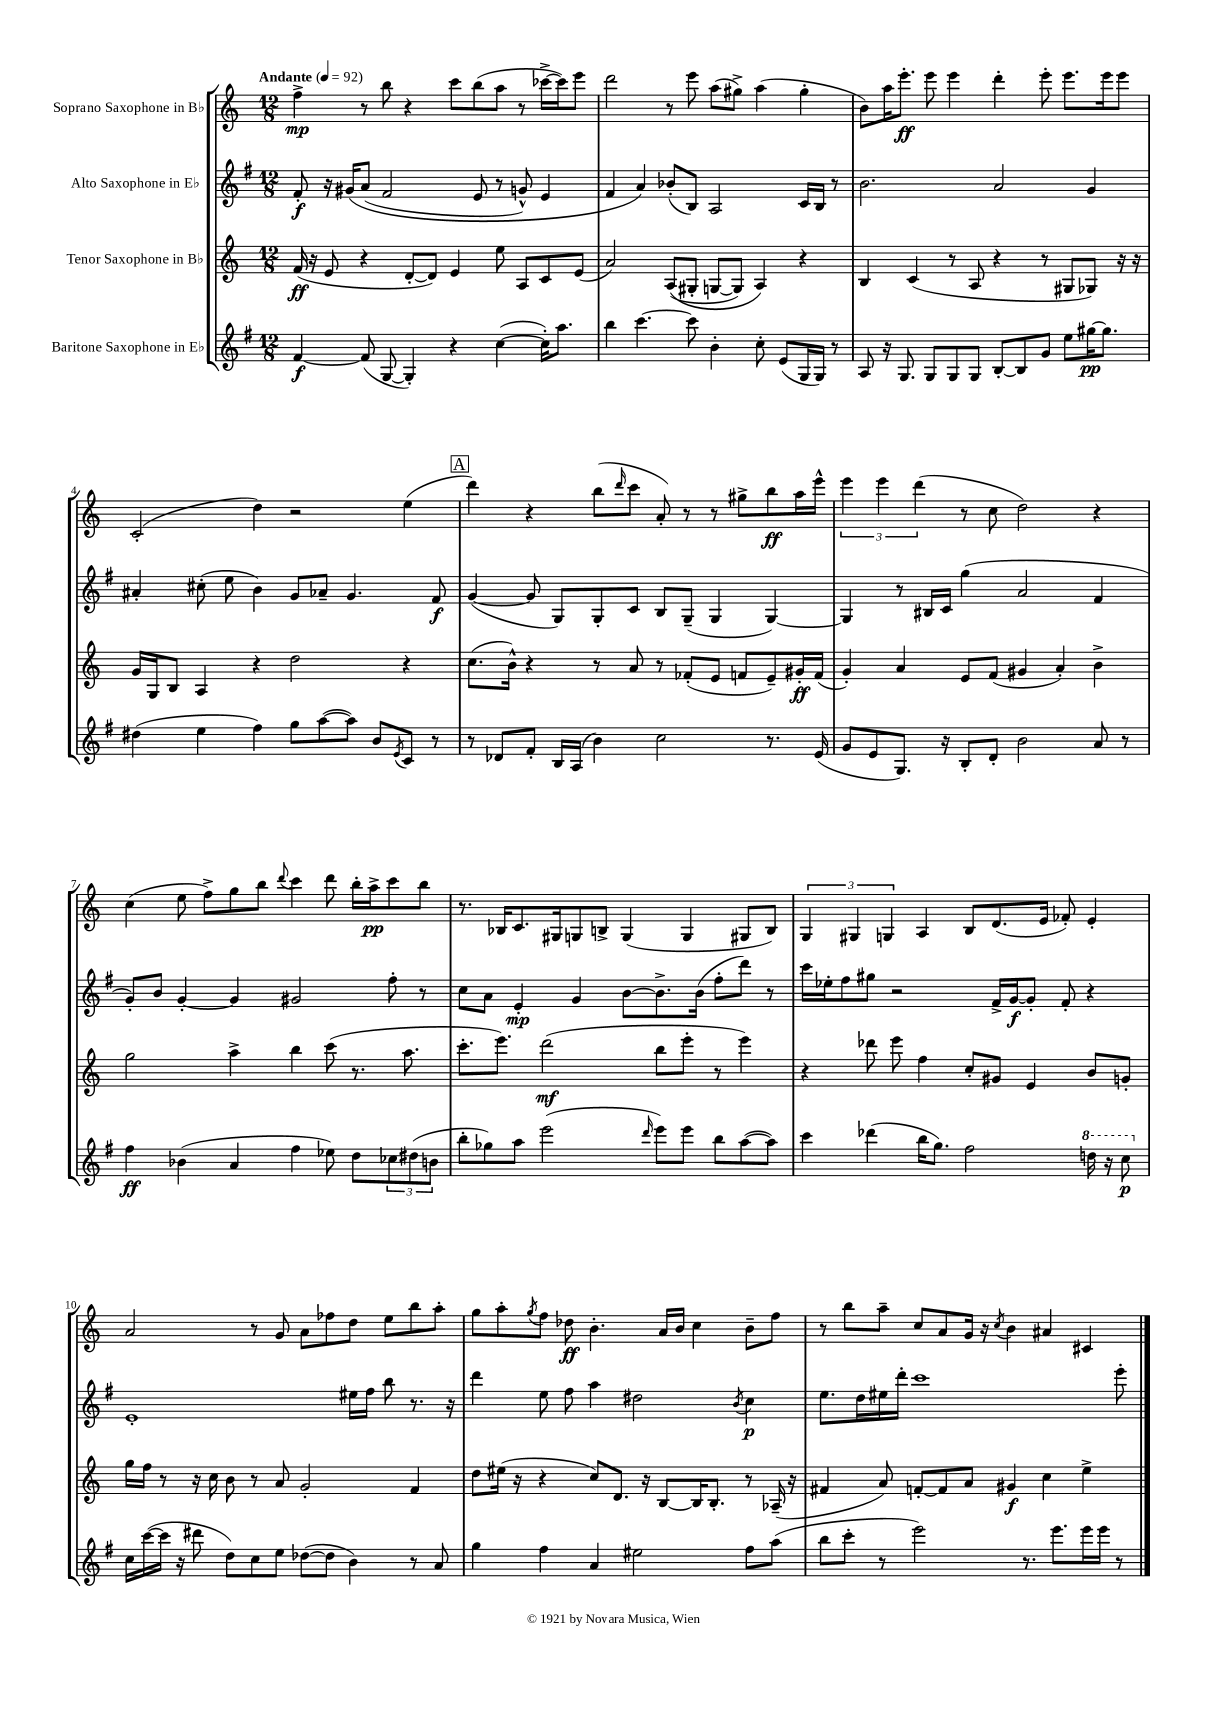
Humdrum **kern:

**kern	**kern	**kern	**kern
*staff4	*staff3	*staff2	*staff1
*clefG2	*clefG2	*clefG2	*clefG2
*k[f#]	*k[]	*k[f#]	*k[]
*M12/8	*M12/8	*M12/8	*M12/8
*MM92	*MM92	*MM92	*MM92
[4f#/	(16f/	8f#'/	4ff^\
.	16r	.	.
.	8e/	16r	.
.	.	&(16g#/LK	.
(8f#/]	4r	(8a/J	8r
[8G/	.	2f#/	8bb\
4G'/])	[8d'/L	.	4r
.	8d/]J)	.	.
4r	4e/	.	8ccc\L
.	.	8e/	(8bb\
([4cc\	8ee\	8r	8aa\J
.	8A/L	8g^^/)	8r
16cc'\]LK)	8c/	4e/	[16ccc-^\LL
8.aa\J	.	.	16ccc-\]J)
.	(8e/J	.	8eee\J
=	=	=	=
4bb\	2a/)	4f#/	2ddd\
[4.ccc\	.	4a/&)	.
.	&((8A/L	(8b-'/L	8r
8ccc\]	8G#'/J	8B/J)	8eee\
4b'\	[8G/L	2A/	(8aa\L
.	8G/]J)	.	8gg#^\J)
8cc'\	4A/&)	.	(4aa\
(8e/L	.	.	.
16G/L	4r	16c/LL	4gg#'\
16G/JJ)	.	16B/JJ	.
8r	.	8r	.
=	=	=	=
8A/	4B/	2.b\	8b\L)
16r	.	.	16aa\K
8.G/	.	.	8.eee'\J
.	(4c/	.	.
8G/L	.	.	8eee\
8G/	8r	.	4eee\
8G/J	8A/	.	.
[8B'/L	4r	2a/	4ddd'\
8B/]	.	.	.
8g/J	8r	.	8eee'\
8ee\L	8G#/L	.	8.eee\L
[16gg#\K	8G-/J)	4g/	.
8.gg#\]J	.	.	16eee\k
.	16r	.	8eee\J
.	16r	.	.
=	=	=	=
(4dd#\	16g/LL	4a#'/	(2c'/
.	16G/J	.	.
.	8B/J	.	.
4ee\	4A/	(8cc#'\	.
.	.	8ee\	.
4ff#\)	4r	4b\)	4dd\)
8gg\L	2dd\	8g/L	2r
([8aa\	.	8a-~/J	.
8aa\]J)	.	4.g/	.
8b/L	.	.	.
8qe/	.	.	.
8c/J	4r	.	(4ee\
8r	.	8f#/	.
=	=	=	=
8r	(8.cc\L	([4g/	4ddd\)
8d-/L	.	.	.
.	16b^^\Jk)	.	.
8f#'/J	4r	8g/]	4r
16B/LL	.	8G/L)	.
(16A/JJ	.	.	.
4b\)	8r	8G'/	(8bb\L
.	.	.	16qqddd/
.	8a/	8c/J	8ccc\J
2cc\	8r	8B/L	8a'/)
.	(8f-'/L	(8G~/J	8r
.	8e/J	4G/	8r
.	8f/L	.	8gg#^\L
8.r	8e~/)	[4G/)	8bb\
.	16g#'/L	.	16aa\L
(16e/	(16f/JJ	.	16eee^^\JJ
=	=	=	=
8g/L	4g'/)	4G/]	6eee\
8e/	.	.	.
.	.	.	6eee\
8.G/J)	4a/	8r	.
.	.	.	(6ddd\
.	.	16B#/LL	.
16r	.	16c/JJ	.
8B'/L	8e/L	(4gg\	8r
8d'/J	(8f/J	.	8cc\
2b\	4g#/	2a/	2dd\)
.	4a'/)	.	.
8a/	4b^\	4f#/	4r
8r	.	.	.
=	=	=	=
4ff#\	2gg\	8g'/L)	(4cc\
.	.	8b/J	.
(4b-\	.	[4g'/	8ee\
.	.	.	8ff^\L)
4a/	4aa^\	4g/]	8gg\
.	.	.	8bb\J
.	.	.	8qqddd/
4ff#\	4bb\	2g#/	4ccc\
8ee-\)	(8ccc\	.	8ddd\
8dd\L	8.r	.	16bb'\LL
.	.	.	16aa^\J
12cc-\	.	8ff#'\	8ccc\
.	8.aa\	.	.
(12dd#\	.	.	.
.	.	8r	8bb\J
12b\J	.	.	.
=	=	=	=
8bb'\L	8.ccc'\L	8cc\L	8.r
8gg-\)	.	8a\J	.
.	8.eee\J)	.	16B-/LK
8aa\J	.	4e'/	8.c/
(2eee\	(2ddd\	.	.
.	.	.	16G#/k
.	.	4g/	8G/
.	.	.	8B^/J
.	.	[8b\L	(4G/
16qqddd/	.	.	.
8eee\L)	8bb\L	8.b^\]	.
8eee\J	8eee'\J	.	4G/
.	.	(16b\Jk	.
8bb\L	8r	8ff#'\L	.
([8aa\	4eee\)	8ddd\J)	8G#/L
8aa\]J)	.	8r	8B/J)
=	=	=	=
4ccc\	4r	16ccc\LL	6G/
.	.	16ee-'\J	.
.	.	8ff#\	.
.	.	.	6G#/
(4ddd-\	8ddd-\	8gg#\J	.
.	.	.	6G/
.	8eee\	2r	.
16bb\LK	4ff\	.	4A/
8.gg\J)	.	.	.
2ff#\	8cc'/L	.	8B/L
.	8g#/J	16f#^/LL	(8.d/
.	.	[16g/J	.
.	4e/	8g'/]J	.
.	.	.	16e/Jk
.	.	8f#'/	8f-'/)
16ddd\	8b/L	4r	4e'/
16r	.	.	.
8ccc\	8g'/J	.	.
=	=	=	=
16cc\LL	16gg\LL	1e'	2a/
([16ccc\	16ff\JJ	.	.
16ccc\]JJ	8r	.	.
16r	.	.	.
8ddd#\	16r	.	.
.	16cc\	.	.
8dd\L)	8b\	.	.
8cc\	8r	.	8r
8ee\J	8a/	.	8g/
([8dd-\L	2g'/	.	8a\L
8dd-\]J	.	.	8ff-\
4b\)	.	16ee#\LL	8dd\J
.	.	16ff#\JJ	.
.	.	8bb\	8ee\L
8r	4f/	8.r	8bb\
8a/	.	.	8aa'\J
.	.	16r	.
=	=	=	=
4gg\	8dd\L	4ddd\	8gg\L
.	(16ee#\Jk	.	8aa'\
.	16r	.	.
.	.	.	8qgg/
4ff#\	4r	8ee\	8ff\J
.	.	8ff#\	8dd-\
4a/	8cc/L)	4aa\	4.b'\
.	8.d/J	.	.
2ee#\	.	2dd#\	.
.	16r	.	.
.	[8B/L	.	16a/LL
.	.	.	16b/JJ
.	16B/]K	.	4cc\
.	8.B'/J	.	.
.	.	8qb/	.
8ff#\L	8r	4cc\	8b~\L
(8aa\J	(16A-~/	.	8ff\J
.	16r	.	.
=	=	=	=
8bb\L	4f#/	8.ee\L	8r
8ccc'\J	.	.	8bb\L
.	.	16dd\L	.
8r	8a/)	16ee#\	8aa~\J
.	.	16ddd'\JJ	.
2eee\)	[8f'/L	1ccc	8cc/L
.	8f/]	.	8a/
.	8a/J	.	16g/Jk
.	.	.	16r
.	.	.	8qcc/
.	4g#/	.	4b\
8.r	.	.	.
.	4cc\	.	4a#/
8.eee\L	.	.	.
16eee\L	4ee^\	.	4c#/
16eee\JJ	.	.	.
8r	.	8eee'\	.
==	==	==	==
*-	*-	*-	*-
